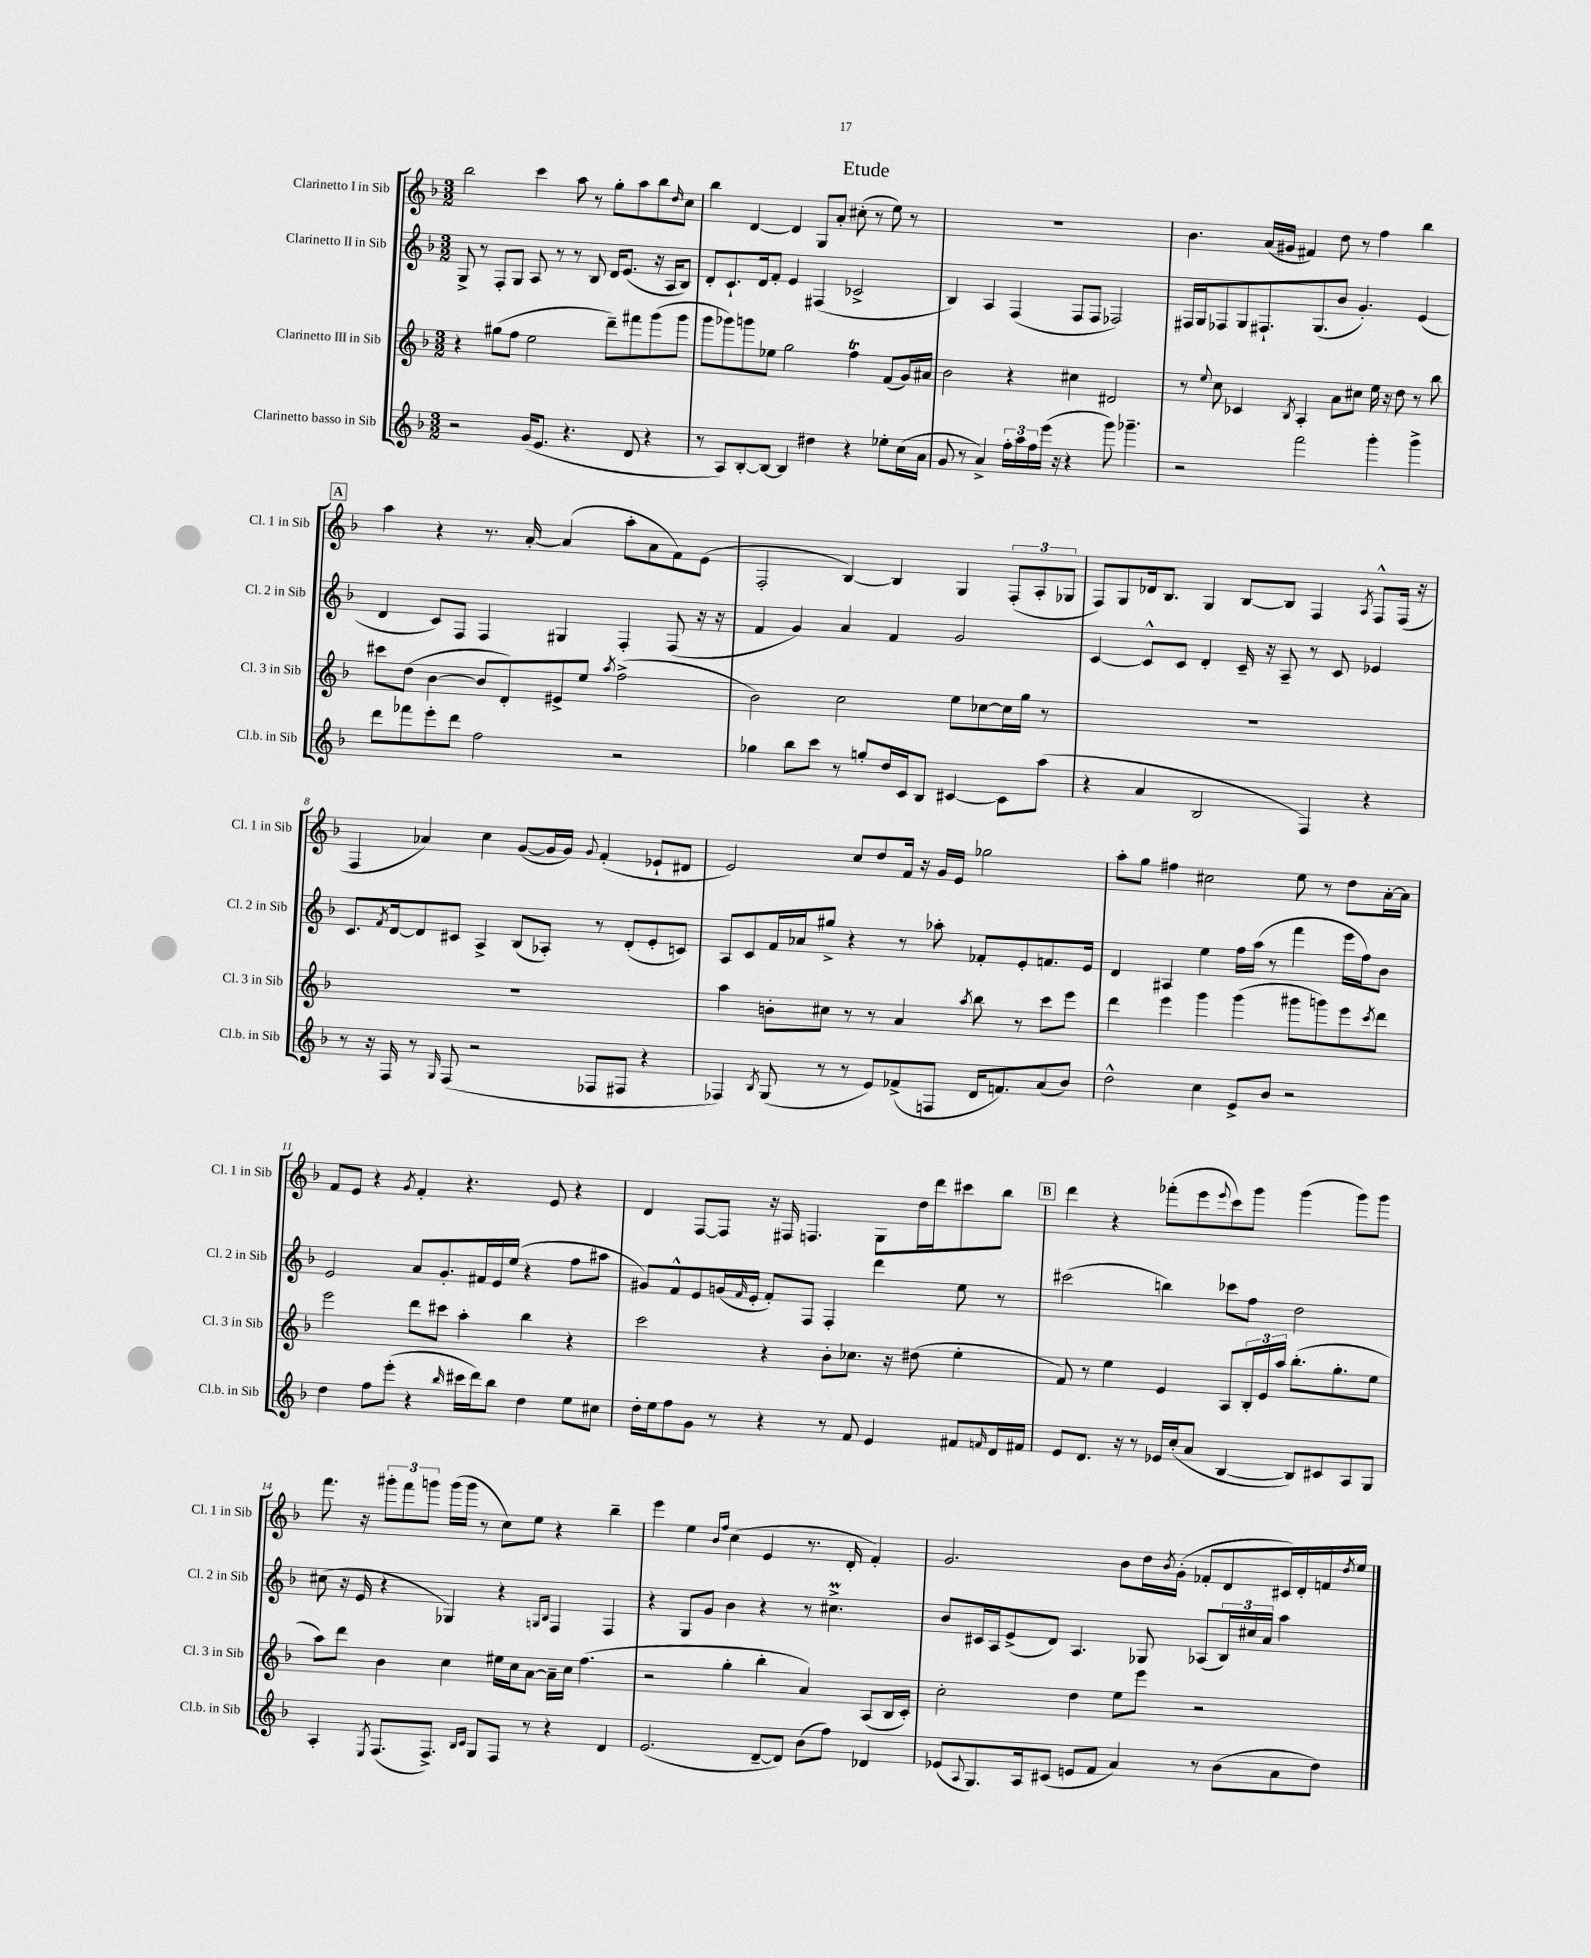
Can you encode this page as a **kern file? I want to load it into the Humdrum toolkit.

**kern	**kern	**kern	**kern
*staff4	*staff3	*staff2	*staff1
*clefG2	*clefG2	*clefG2	*clefG2
*k[b-]	*k[b-]	*k[b-]	*k[b-]
*M3/2	*M3/2	*M3/2	*M3/2
2r	4r	8G^/	2bb-\
.	.	8r	.
.	(8gg#\L	8F'/L	.
.	8ff\J	8G/J	.
(16g/LK	2ee\	8A/	4ccc\
8.e/J	.	.	.
.	.	8r	.
4.r	.	8r	8aa\
.	.	8B-/	8r
.	8ddd~\L)	16d/LK	8gg'\L
.	.	(8.e/J	.
8d/	8fff#\	.	8aa\
4r	(8ggg\	16r	8bb-\
.	.	16A/LK	.
.	.	.	16qqdd/
.	8ggg\J	8B-/J)	8cc\J
=	=	=	=
8r	8ggg\L	8d'/L	4bb-\
8A/L)	8ggg-\)	8.c`/	.
[8B-'/	8ggg\	.	[4d/
.	.	16d/k	.
8B-/_J	8ee-\J	8f'/J	.
4B-/]	2gg\	4e/	4d/]
4dd#\	.	(4F#/	8G/L
.	.	.	8a'/J
4r	4ff\	2c-^/	(8cc#'\
.	.	.	8r
8ee-'\L	(8f/L	.	8ee\)
(16cc\L	16g/L)	.	8r
16a\JJ	16a#/JJ	.	.
=	=	=	=
8g/	2b-\	4B-/)	1.r
8r	.	.	.
4a^/)	.	4A/	.
24ff'\LL	4r	(4F/	.
24aa\	.	.	.
24ff\	.	.	.
(16eee\JJ	.	.	.
16r	.	.	.
4r	4cc#\	8F/L	.
.	.	8F/J	.
8ggg\)	2d#/	2F-/)	.
4.ggg-~\	.	.	.
=	=	=	=
2r	8r	16F#/LL	4.b-\
.	.	16G/J	.
.	8qqee/	.	.
.	8cc\	8F-/	.
.	4c-/	8G/	.
.	.	8.F#`/	(16a/LL
.	.	.	16g#/JJ
.	8qB-/	.	.
2fff\	4A'/	.	4f#/)
.	.	(8.G/	.
.	8a\L	8b-/J	8dd\
.	8cc#\J	4.g'/)	8r
4ggg'\	16ee\	.	4ff\
.	16r	.	.
.	8dd\	.	.
4ggg^\	8r	(4e/	4bb-\
.	8bb-\	.	.
=	=	=	=
8ddd\L	8ccc#\L	4d/	4aa\
8fff-\	(8dd\J	.	.
8eee'\	[4b-\	8c/L)	4r
8ddd\J	.	8F/J	.
2ff\	8b-/]L	4F/	8.r
.	8d'/)	.	.
.	.	.	[16a'/
.	8e#^/	4G#/	(4a/]
.	8ee/J	.	.
.	8qaa/	.	.
2r	(2ff^\	4F'/	8aa'\L
.	.	.	8a\
.	.	(8F/	8f\)
.	.	16r	(8e\J
.	.	16r	.
=	=	=	=
4gg-\	2b-\)	4f/	2F'/
8bb-\L	.	4g/)	.
8ccc\J	.	.	.
8r	2cc\	4a/	[4B-/)
8gg'/L	.	.	.
16dd/L	.	4f/	4B-/]
16c/J	.	.	.
8B-/J	.	.	.
[4c#/	8ee\L	2g/	4G/
.	[8cc-\	.	.
8c#\]L	16cc-\]L	.	(12F'/L
.	16gg\JJ	.	.
.	.	.	12A'/
(8aa\J	8r	.	.
.	.	.	12G-/J
=	=	=	=
4r	1.r	[4c/	8F/L)
.	.	.	8G/
4a/	.	8c^^/]L	16d-/k
.	.	.	8.B-/J
.	.	8c/J	.
2B-/	.	4d'/	4G/
.	.	16c~/	[8B-/L
.	.	16r	.
.	.	8A~/	8B-/]J
4F/)	.	8r	4F/
.	.	8c/	.
.	.	.	8qA/
4r	.	4e-/	8F^^/L
.	.	.	(16F/Jk
.	.	.	16r
=	=	=	=
8r	1.r	8.c/L	4F/
16r	.	.	.
.	.	8qf/	.
16F/	.	[16d/k	.
8r	.	8d/]	4a-/)
16qqG/	.	.	.
(8F/	.	8c#/J	.
2r	.	4A^/	4cc\
.	.	(8B-/L	([8g/L
.	.	8A-'/J)	16g/]L
.	.	.	16g/JJ)
.	.	.	8qqg/
8F-/L	.	8r	(4f'/
8F#/J	.	(8d'/L	.
4r	.	8e'/	8e-`/L
.	.	8c/J)	8d#/J
=	=	=	=
4F-/)	4aa\	8A/L	2e/)
.	.	8c/	.
8qB-/	.	.	.
(8G/	8b'\L	16f/L	.
.	.	16a-/J	.
8r	8cc#\J	8gg#^/J	.
8r	8r	4r	8cc/L
8e/L)	8r	.	8dd/
(8f-^/	4a/	8r	16f/Jk
.	.	.	16r
8F/J	.	8aa-'\	16g/LL
.	.	.	16e/JJ
.	8qaa/	.	.
16d/LK	8bb-\	8f-'/L	2gg-\
8.f/)	.	.	.
.	8r	8e'/	.
(8a/	8ccc\L	8.f/	.
8b-/J)	8eee\J	.	.
.	.	16e/Jk	.
=	=	=	=
2dd^^\	4ddd\	4d/	8aa'\L
.	.	.	8gg\J
.	4eee\	4A#/	4ff#\
4cc\	4ggg\	4ee\	2cc#\
8e^/L	(4ggg\	16ff\LL	.
.	.	(16aa\JJ	.
8b-/J	.	8r	.
2r	8ggg#\L	4fff\	8ee\
.	8ggg\)	.	8r
.	8eee\	16eee\LL	8dd\L
.	.	16ff\J)	.
.	8qccc/	.	.
.	8ddd\J	8b-\J	[16a'\L
.	.	.	16a\]JJ
=	=	=	=
4dd\	2eee\	2e/	8f/L
.	.	.	8e/J
8ff\L	.	.	4r
(8eee'\J	.	.	.
.	.	.	8qg/
4r	8ddd\L	8a/L	4f'/
.	8ccc#\J	8.g'/	.
16qqbb-/	.	.	.
16ccc#\LL	4aa'\	.	4.r
16ddd\J)	.	16f#/L	.
8bb-\J	.	16e/	.
.	.	(16ee/JJ	.
4dd\	4bb-\	4r	.
.	.	.	8e/
8ee\L	4r	8ff\L	4r
8cc#\J	.	8aa#\J	.
=	=	=	=
16dd'\LL	2ccc\	8g#/L)	4d/
16ee\J	.	.	.
8ff\	.	8f^^/	.
8g\J	.	8e/	[8F/L
8r	.	(16g/L	8F/]J
.	.	16qqf/	.
.	.	16e'/JJ	.
4r	4r	8f'/L)	16r
.	.	.	16F#/
.	.	8F/J	4.F/
8r	8b-'\L	4F'/	.
8f/	8.cc-\J	.	.
4e/	.	4ddd\	8G\L
.	16r	.	.
.	(8dd#\	.	16dd\L
.	.	.	16ddd\J
8f#/L	4ee'\	8ee\	8ccc#\
16qqf/	.	.	.
16d/L	.	8r	8bb-\J
16f#/JJ	.	.	.
=	=	=	=
8e/L	8f/)	(2ccc#\	4ddd\
8.d/J	8r	.	.
.	4ee\	.	4r
16r	.	.	.
8r	.	.	.
16e-/LL	4e/	4bb\)	(8fff-'\L
(16cc'/J	.	.	.
8a/J	.	.	8eee\
.	.	.	8qqeee/
[4B-/	8A/L	8ccc-\L	8ccc\)
.	24B-'/L	8ff\J	8ggg\J
.	24e/	.	.
.	24aa/JJ	.	.
8B-/]L)	(8.bb-'\L	2dd\	(4ggg\
8c#/	.	.	.
.	8.gg'\	.	.
8A/	.	.	8ggg\L)
8G/J	8ee\J	.	8ggg\J
=	=	=	=
4A'/	8aa\L)	(8cc#\	8.fff\
.	8ddd\J	16r	.
.	.	16e/	16r
8qE/	.	.	.
(8.F/L	4b-\	4r	12ggg#'\L
.	.	.	12fff\
.	.	.	12ggg\J
8.F^/J)	.	.	.
.	4cc\	4G-/)	(16ggg\LL
.	.	.	16ggg\JJ
16qqB-/LL	.	.	.
16qqc/JJ	.	.	.
8G/L	.	.	8r
8F/J	16ee#\LL	4r	8cc\L)
.	16cc\J	.	.
8r	[8a\J	.	8ee\J
.	.	16qqG/LL	.
.	.	16qqB-/JJ	.
4r	16a~\]LL	4F/	4r
.	16cc\JJ	.	.
.	(4.ff\	.	.
4d/	.	4F/	4bb-~\
=	=	=	=
(2.e/	2r	4r	4eee\
.	.	8G/L	4ee\
.	.	8g/J	.
.	.	.	16qqb-/LL
.	.	.	16qqff/JJ
.	4gg'\	4b-\	(4cc\
[8d~/L	4bb-'\	4r	4e/
8d/]J)	.	.	.
(8b-\L	4a/)	8r	8.r
8ff\J)	.	4.cc#^\	.
.	.	.	16d'/
4d-/	(8A/L	.	4f'/)
.	16B-/L	.	.
.	16c'/JJ)	.	.
=	=	=	=
(8e-/L	2cc'\	8b-/L	2.g/
8qqA/	.	.	.
8.G/)	.	16c#/L	.
.	.	16A/J	.
.	.	(8e^/	.
16A/k	.	.	.
(8c#/J	.	8d/J)	.
8e/L	4dd\	4.A/	.
8f/J	.	.	.
4a/)	8ee\L	.	8b-\L
.	8eee\J	8G-/	16dd\L
.	.	.	8qb-/
.	.	.	(16g'\JJ
8r	2r	(8A-/L	8f-'/L
(8b-\L	.	24B-/L)	8d/
.	.	24cc#/	.
.	.	24a/JJ	.
8a\	.	4aa\	16c#/L)
.	.	.	16d'/
8dd\J)	.	.	16f/
.	.	.	8qdd/
.	.	.	16ee/JJ
==	==	==	==
*-	*-	*-	*-
